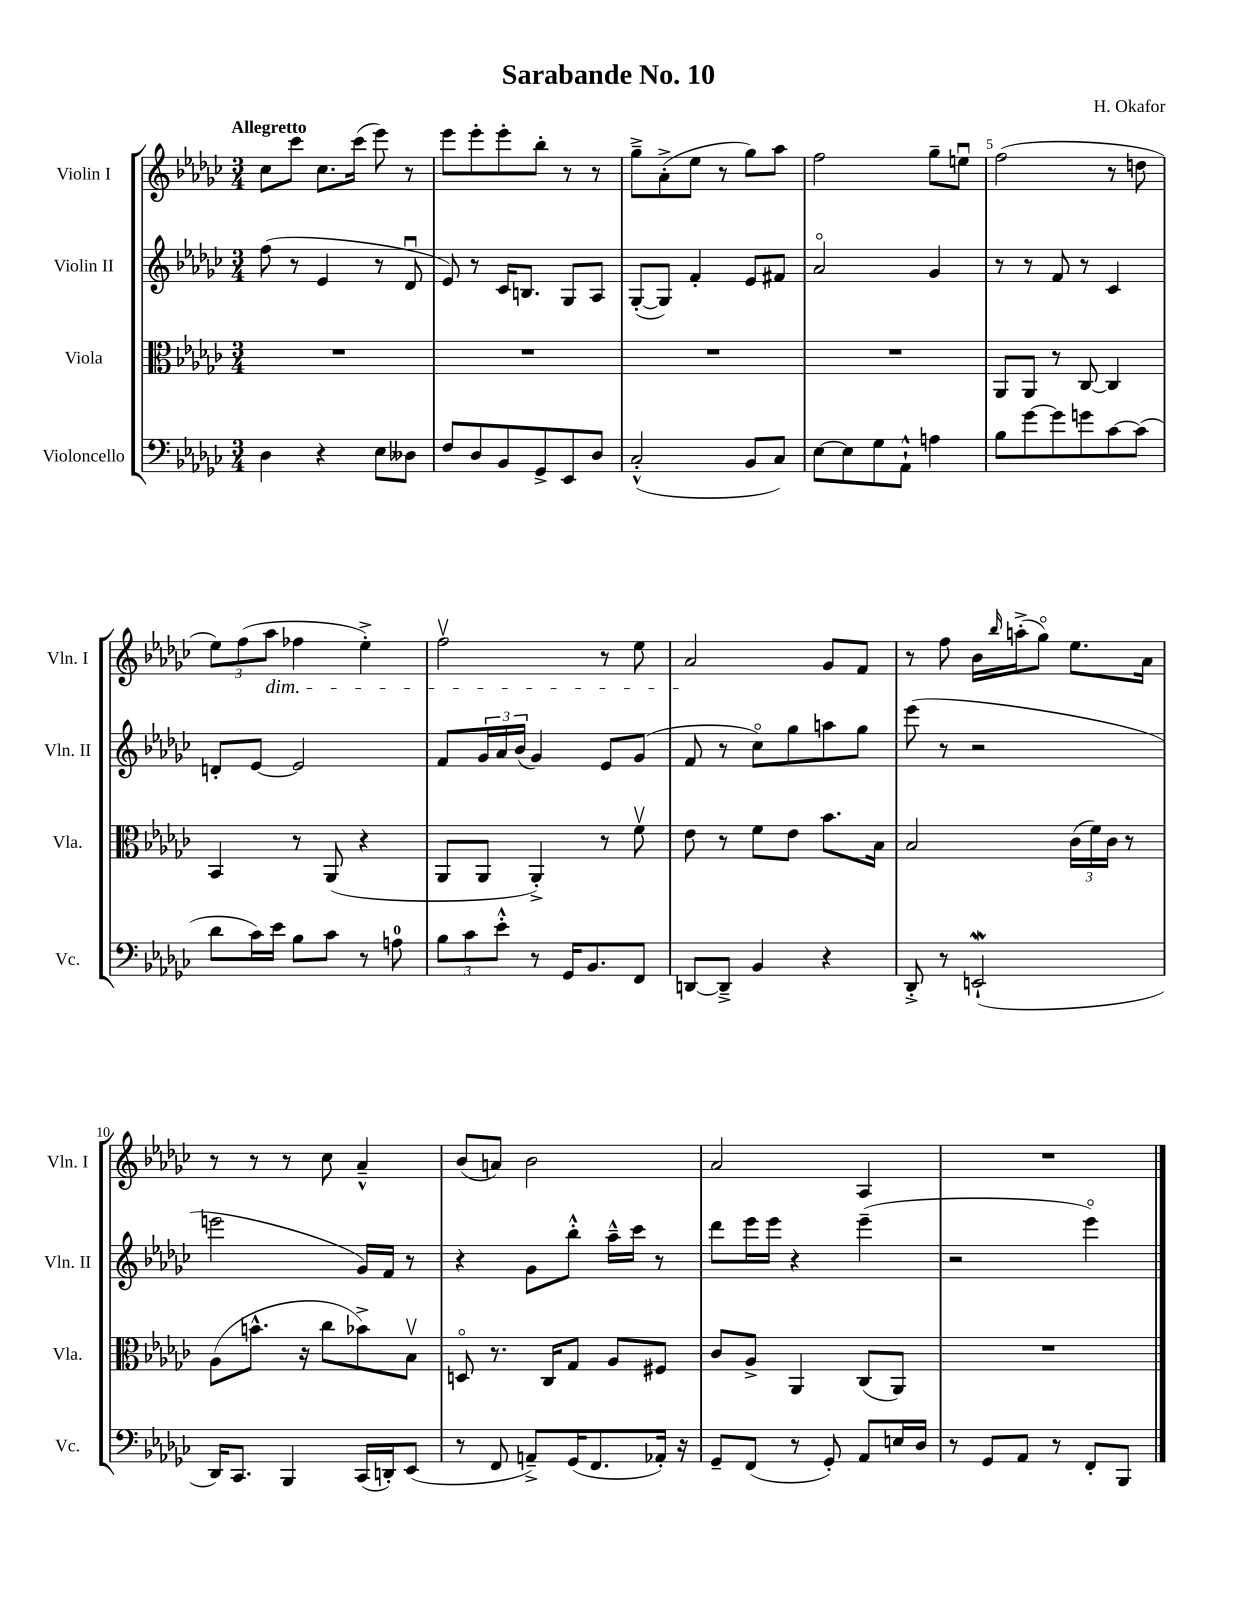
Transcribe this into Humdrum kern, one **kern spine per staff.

**kern	**kern	**kern	**kern
*part4	*part3	*part2	*part1
*staff4	*staff3	*staff2	*staff1
*I"Violoncello	*I"Viola	*I"Violin II	*I"Violin I
*I'Vc.	*I'Vla.	*I'Vln. II	*I'Vln. I
*clefF4	*clefC3	*clefG2	*clefG2
*k[b-e-a-d-g-c-]	*k[b-e-a-d-g-c-]	*k[b-e-a-d-g-c-]	*k[b-e-a-d-g-c-]
*M3/4	*M3/4	*M3/4	*M3/4
=1	=1	=1	=1
!	!	!	!LO:TX:a:B:t=Allegretto
4D-\	2.r	(8ff\	8cc-\L
.	.	8r	8ccc-\J
4r	.	4e-/	8.cc-\L
.	.	.	(16ccc-\Jk
8E-\L	.	8r	8eee-\)
8D--X\J	.	8d-u/	8r
=2	=2	=2	=2
8F/L	2.r	8e-/)	8eee-\L
8D-/	.	8r	8eee-'\
8BB-/	.	16c-/KL	8eee-'\
.	.	8.Bn/J	.
8GG-^/	.	.	8bb-'\J
8EE-/	.	8G-/L	8r
8D-/J	.	8A-/J	8r
=3	=3	=3	=3
(2C-'^^/	2.r	([8G-'/L	8gg-~^\L
.	.	8G-/J])	(8a-'^\
.	.	4f'/	8ee-\J
.	.	.	8r
8BB-/L	.	8e-/L	8gg-\L)
8C-/J)	.	8f#X/J	8aa-\J
=4	=4	=4	=4
[8E-\L	2.r	2a-/	2ff\
8E-\]	.	.	.
8G-\	.	.	.
8AA-`^^\J	.	.	.
4An\	.	4g-/	8gg-~\L
.	.	.	8eenu\J
=5	=5	=5	=5
8B-\L	8AA-/L	8r	(2ff\
[8g-\	8AA-/J	8r	.
8g-\]	8r	8f/	.
8gn\	[8C-/	8r	.
[8c-\	4C-/]	4c-/	8r
(8c-\J]	.	.	8ddn\
!!LO:LB:g=z
=6	=6	=6	=6
8d-\L	4BB-/	8dn'/L	12ee-\L)
.	.	.	(12ff\
16c-\L)	.	[8e-/J	.
!	!	!	!LO:TX:b:i:t=dim.
.	.	.	12aa-\J
16e-\JJ	.	.	.
8B-\L	8r	2e-/]	4ff-X\
8c-\J	(8AA-/	.	.
8r	4r	.	4ee-'^\)
8An\	.	.	.
=7	=7	=7	=7
12B-\L	8AA-/L	8f/L	2ffv\
12c-\	.	.	.
.	8AA-/J	24g-/L	.
12e-'^^\J	.	24a-/	.
.	.	(24b-/JJ	.
8r	4AA-'^/)	4g-/)	.
16GG-/KL	.	.	.
8.BB-/	.	.	.
.	8r	8e-/L	8r
8FF/J	8fv\	(8g-/J	8ee-\
=8	=8	=8	=8
[8DDn/L	8e-\	8f/	2a-/
8DD~^/J]	8r	8r	.
4BB-/	8f\L	8cc-\L)	.
.	8e-\J	8gg-\	.
4r	8.b-\L	8aan\	8g-/L
.	.	8gg-\J	8f/J
.	16B-\Jk	.	.
=9	=9	=9	=9
8DD-'^/	2B-/	(8eee-\	8r
8r	.	8r	8ff\
(2EEnW`/	.	2r	16b-\LL
.	.	.	16qqbb-/
.	.	.	(16aan'^\J
.	.	.	8gg-\J)
.	(24c-\LL	.	8.ee-\L
.	24f\)	.	.
.	24c-\JJ	.	.
.	8r	.	.
.	.	.	16a-\Jk
!!LO:LB:g=z
=10	=10	=10	=10
16DD-/KL)	(8A-\L	2eeen\	8r
8.CC-/J	.	.	.
.	8.bn^^\J	.	8r
4BBB-/	.	.	8r
.	16r	.	.
.	8cc-\L	.	8cc-\
(16CC-/LL	8b-X^\)	16g-/LL)	4a-~^^/
16DDn'/J)	.	16f/JJ	.
(8EE-/J	8B-v\J	8r	.
=11	=11	=11	=11
8r	8Dn/	4r	(8b-/L
8FF/	8.r	.	8an/J)
8AAn~^/L)	.	8g-\L	2b-\
.	16C-/KL	.	.
(16GG-/K	8G-/J	8bb-'^^\J	.
8.FF/	.	.	.
.	8A-/L	16aa-~^^\LL	.
.	.	16ccc-\JJ	.
16AA-X'/Jk)	8F#X/J	8r	.
16r	.	.	.
=12	=12	=12	=12
8GG-~/L	8c-/L	8ddd-\L	2a-/
(8FF/J	8A-^/J	16eee-\L	.
.	.	16eee-\JJ	.
8r	4AA-/	4r	.
8GG-'/)	.	.	.
8AA-/L	(8C-/L	(4eee-~\	4A-/
16En/L	8AA-/J)	.	.
16D-/JJ	.	.	.
=13	=13	=13	=13
8r	2.r	2r	2.r
8GG-/L	.	.	.
8AA-/J	.	.	.
8r	.	.	.
8FF'/L	.	4eee-\)	.
8BBB-/J	.	.	.
==	==	==	==
*-	*-	*-	*-
